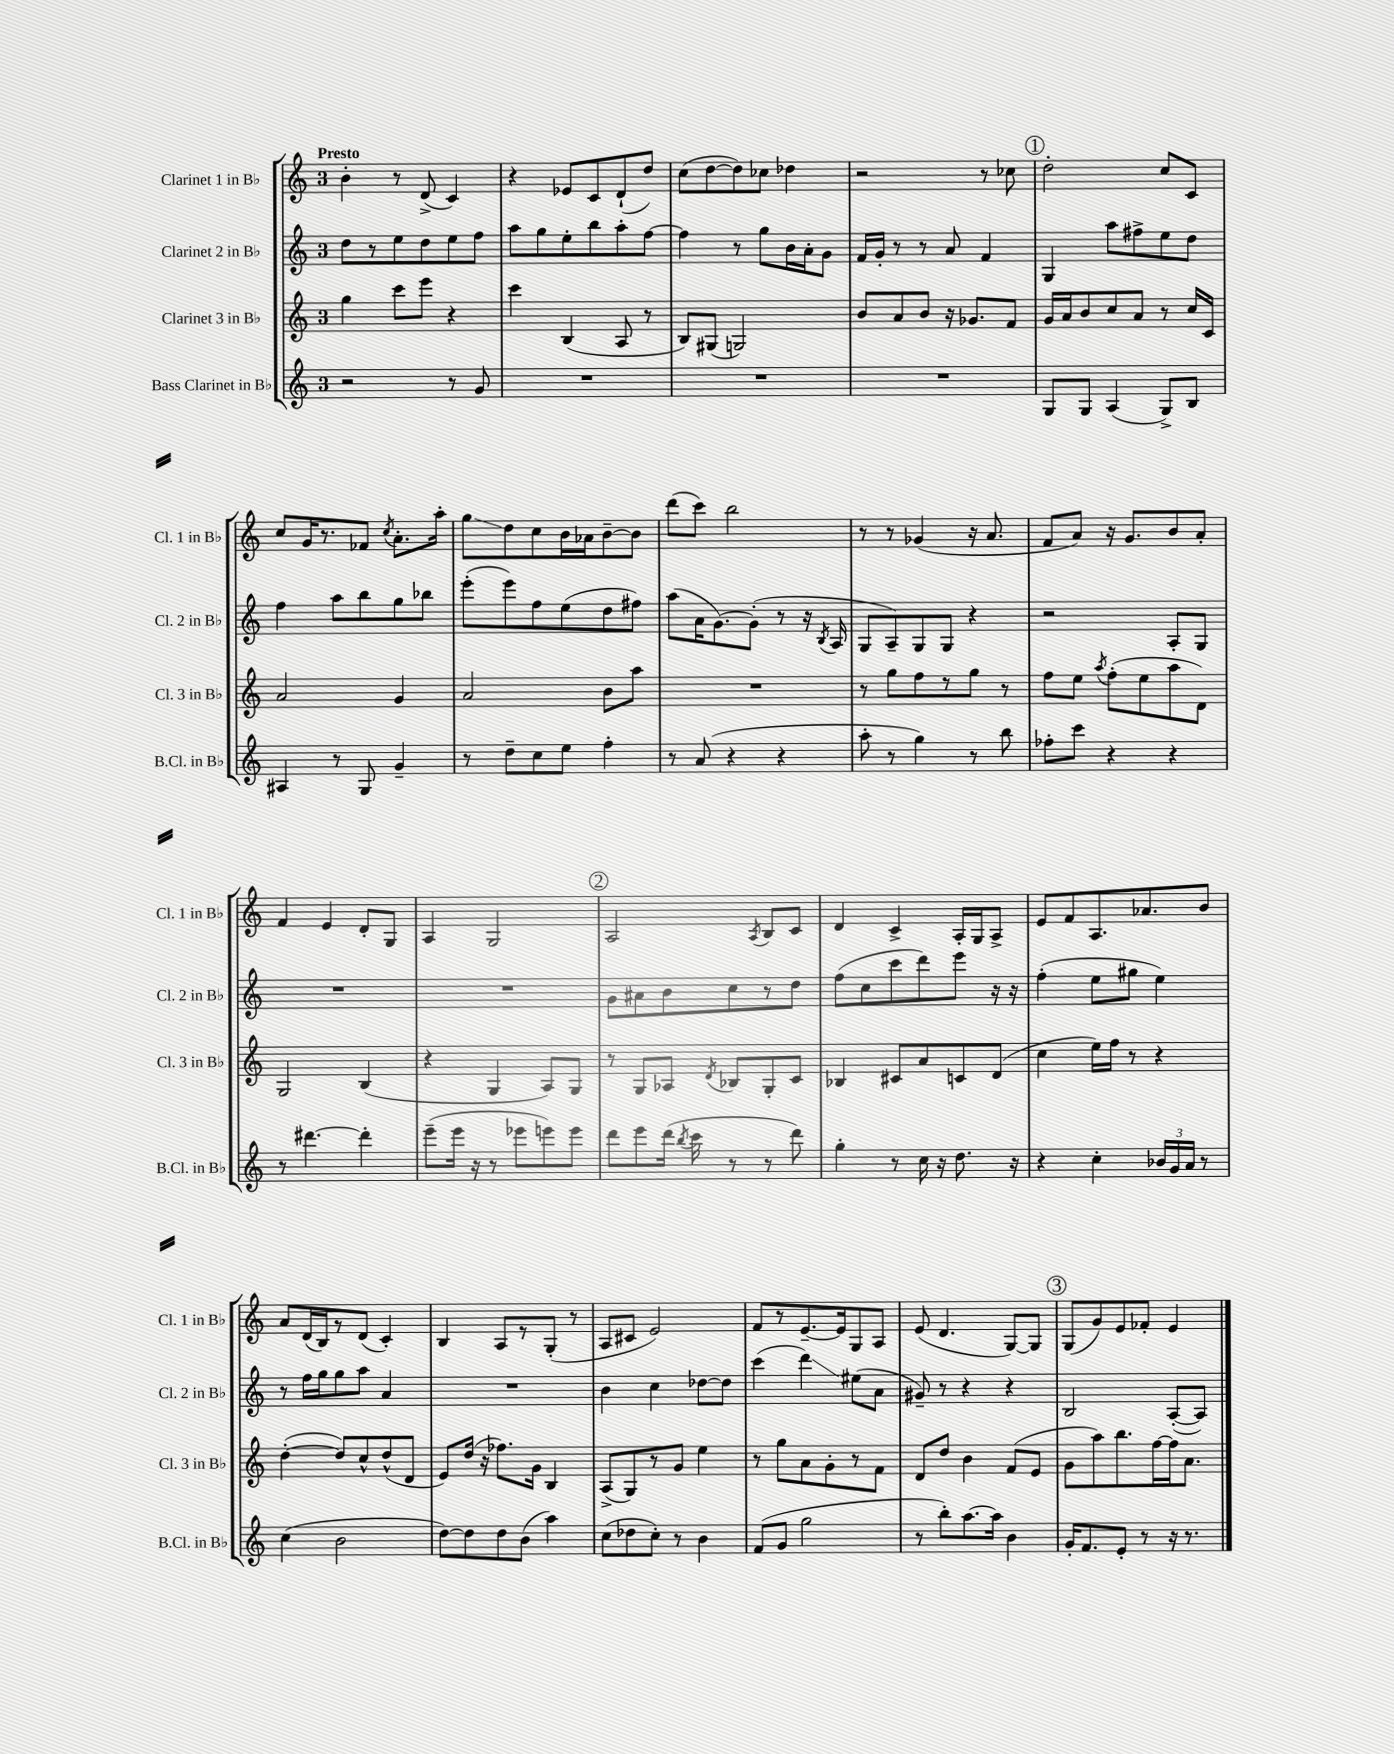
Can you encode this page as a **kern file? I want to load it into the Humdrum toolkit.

**kern	**kern	**kern	**kern
*staff4	*staff3	*staff2	*staff1
*clefG2	*clefG2	*clefG2	*clefG2
*k[]	*k[]	*k[]	*k[]
*M3/4	*M3/4	*M3/4	*M3/4
2r	4gg\	8dd\L	4b'\
.	.	8r	.
.	8ccc\L	8ee\	8r
.	8eee\J	8dd\	(8d^/
8r	4r	8ee\	4c/)
8g/	.	8ff\J	.
=	=	=	=
2.r	4ccc\	8aa\L	4r
.	.	8gg\	.
.	(4B/	8ee'\	8e-/L
.	.	8bb\	8c/
.	8A/	8aa'\	(8d`/
.	8r	[8ff\J	8dd/J)
=	=	=	=
2.r	8B/L)	4ff\]	(8cc\L
.	(8G#/J	.	[8dd\
.	2G/)	8r	8dd\])
.	.	8gg\L	8cc-\J
.	.	16b\L	4dd-\
.	.	16a'\J	.
.	.	8g\J	.
=	=	=	=
2.r	8b/L	16f/LL	2r
.	.	16g'/JJ	.
.	8a/	8r	.
.	8b/J	8r	.
.	16r	8a/	.
.	8.g-/L	.	.
.	.	4f/	8r
.	8f/J	.	8cc-\
=	=	=	=
8G/L	16g/LL	4G/	2dd'\
.	16a/J	.	.
8G/J	8b/	.	.
(4A/	8cc/	8aa\L	.
.	8a/J	8ff#^\	.
8G^/L)	8r	8ee\	8cc/L
8B/J	16cc/LL	8dd\J	8c/J
.	16c/JJ	.	.
=	=	=	=
4A#/	2a/	4ff\	8cc/L
.	.	.	16g/K
.	.	.	8.r
8r	.	8aa\L	.
8G/	.	8bb\	8f-/J
.	.	.	8qcc/
4g~/	4g/	8gg\	8.a'\L
.	.	8bb-\J	.
.	.	.	16aa'\Jk
=	=	=	=
8r	2a/	(8eee'\L	8gg\L
8dd~\L	.	8eee\)	8dd\
8cc\	.	8ff\	8cc\
8ee\J	.	(8ee\	16b\L
.	.	.	16a-\J
4ff'\	8b\L	8dd\	[8b~\
.	8aa\J	8ff#\J)	8b\]J
=	=	=	=
8r	2.r	(8aa\L	(8ddd\L
(8a/	.	16a\K	8ccc\J)
.	.	[8.g\)	.
4r	.	.	2bb\
.	.	(8g'\]J	.
4r	.	8r	.
.	.	16r	.
.	.	8qB/	.
.	.	16A/	.
=	=	=	=
8aa'\	8r	8G/L	8r
8r	8gg\L	8A~/)	8r
4gg\)	8ff\	8G/	(4g-/
.	8r	8G/J	.
8r	8gg\J	4r	16r
.	.	.	8.a/
8bb\	8r	.	.
=	=	=	=
8ff-'\L	8ff\L	2r	8f/L
8ccc\J	8ee\J	.	8a/J)
.	8qaa/	.	.
4r	(8ff'\L	.	16r
.	.	.	8.g/L
.	8ee\	.	.
4r	8aa\	8A'/L	8b/
.	8d\J)	8G/J	8a'/J
=	=	=	=
8r	2G/	2.r	4f/
[4.ddd#\	.	.	.
.	.	.	4e/
4ddd#'\]	(4B/	.	8d'/L
.	.	.	8G/J
=	=	=	=
(8eee~\L	4r	2.r	4A/
16eee\Jk	.	.	.
16r	.	.	.
8r	4G/	.	2G/
8eee-\L	.	.	.
8eee\)	8A/L)	.	.
8eee\J	8G/J	.	.
=	=	=	=
8ddd\L	8r	8g\L	2A/
8eee\	8G/L	8a#\	.
(16ddd\Jk	8A-/J	8b\	.
8qbb/	.	.	.
16ccc\	.	.	.
.	8qd/	.	.
8r	8B-/L	8cc\	.
.	.	.	8qA/
8r	8G'/	8r	8B/L
8ddd\)	8c/J	8dd\J	8c/J
=	=	=	=
4gg'\	4B-/	(8ff\L	4d/
.	.	8cc\	.
8r	8c#/L	8ccc\	4c^/
16cc\	8a/	8ddd\)	.
16r	.	.	.
8.dd\	8c/	8eee\J	16A'/LL
.	.	.	16G/J
.	(8d/J	16r	8A^/J
16r	.	16r	.
=	=	=	=
4r	4cc\	(4ff'\	8e/L
.	.	.	8f/
4cc'\	16ee\LL)	8ee\L	8.A/
.	16ff\JJ	.	.
.	8r	8gg#\J	.
.	.	.	8.a-/
24b-/LL	4r	4ee\)	.
24g/	.	.	.
24a/JJ	.	.	.
8r	.	.	8b/J
=	=	=	=
(4cc\	([4dd'\	8r	8a/L
.	.	16ff\LL	(16d/L
.	.	16gg\J	16B/J)
2b\	8dd/]L)	8gg\	8r
.	8cc^^/	8aa\J	(8d/J
.	(8dd^^/	4a/	4c'/)
.	8d/J	.	.
=	=	=	=
[8dd\L)	8e/L)	2.r	4B/
8dd\]	(16dd/Jk	.	.
.	16r	.	.
8dd\	8.ff-\L)	.	8A/L
(8b\J	.	.	8r
.	16g\Jk	.	.
4aa\)	4B/	.	(8G'/J
.	.	.	8r
=	=	=	=
(8cc\L	(8A^/L	4b\	8A/L
8dd-\	8G/)	.	8c#/J
8cc'\J)	8r	4cc\	2e/)
8r	8g/J	.	.
4b\	4ee\	[8dd-\L	.
.	.	8dd-\]J	.
=	=	=	=
(8f/L	8r	(4ccc\	8f/L
8g/J	8gg\L	.	8r
2gg\	8a\	4ddd\)	[8.e~/
.	8g'\	.	.
.	.	.	16e/]k
.	8r	(8ee#\L	8G/
.	8f\J	8a\J	8A/J
=	=	=	=
8r	8d/L	8g#~/)	(8e/
8bb'\L)	8dd/J	8r	4.d/
[8.aa\	4b\	4r	.
16aa\]Jk	.	.	.
4b\	(8f/L	4r	[8G/L)
.	8e/J	.	8G/]J
=	=	=	=
16g'/LK	8g\L	2B/	(8G/L
8.f/	.	.	.
.	8aa\)	.	8g/)
8e'/J	8.bb\	.	8e/
8r	.	.	8f-'/J
.	[16ff\L	.	.
16r	16ff\]J	([8A'/L	4e/
8.r	8.a\J	.	.
.	.	8A/]J)	.
==	==	==	==
*-	*-	*-	*-
